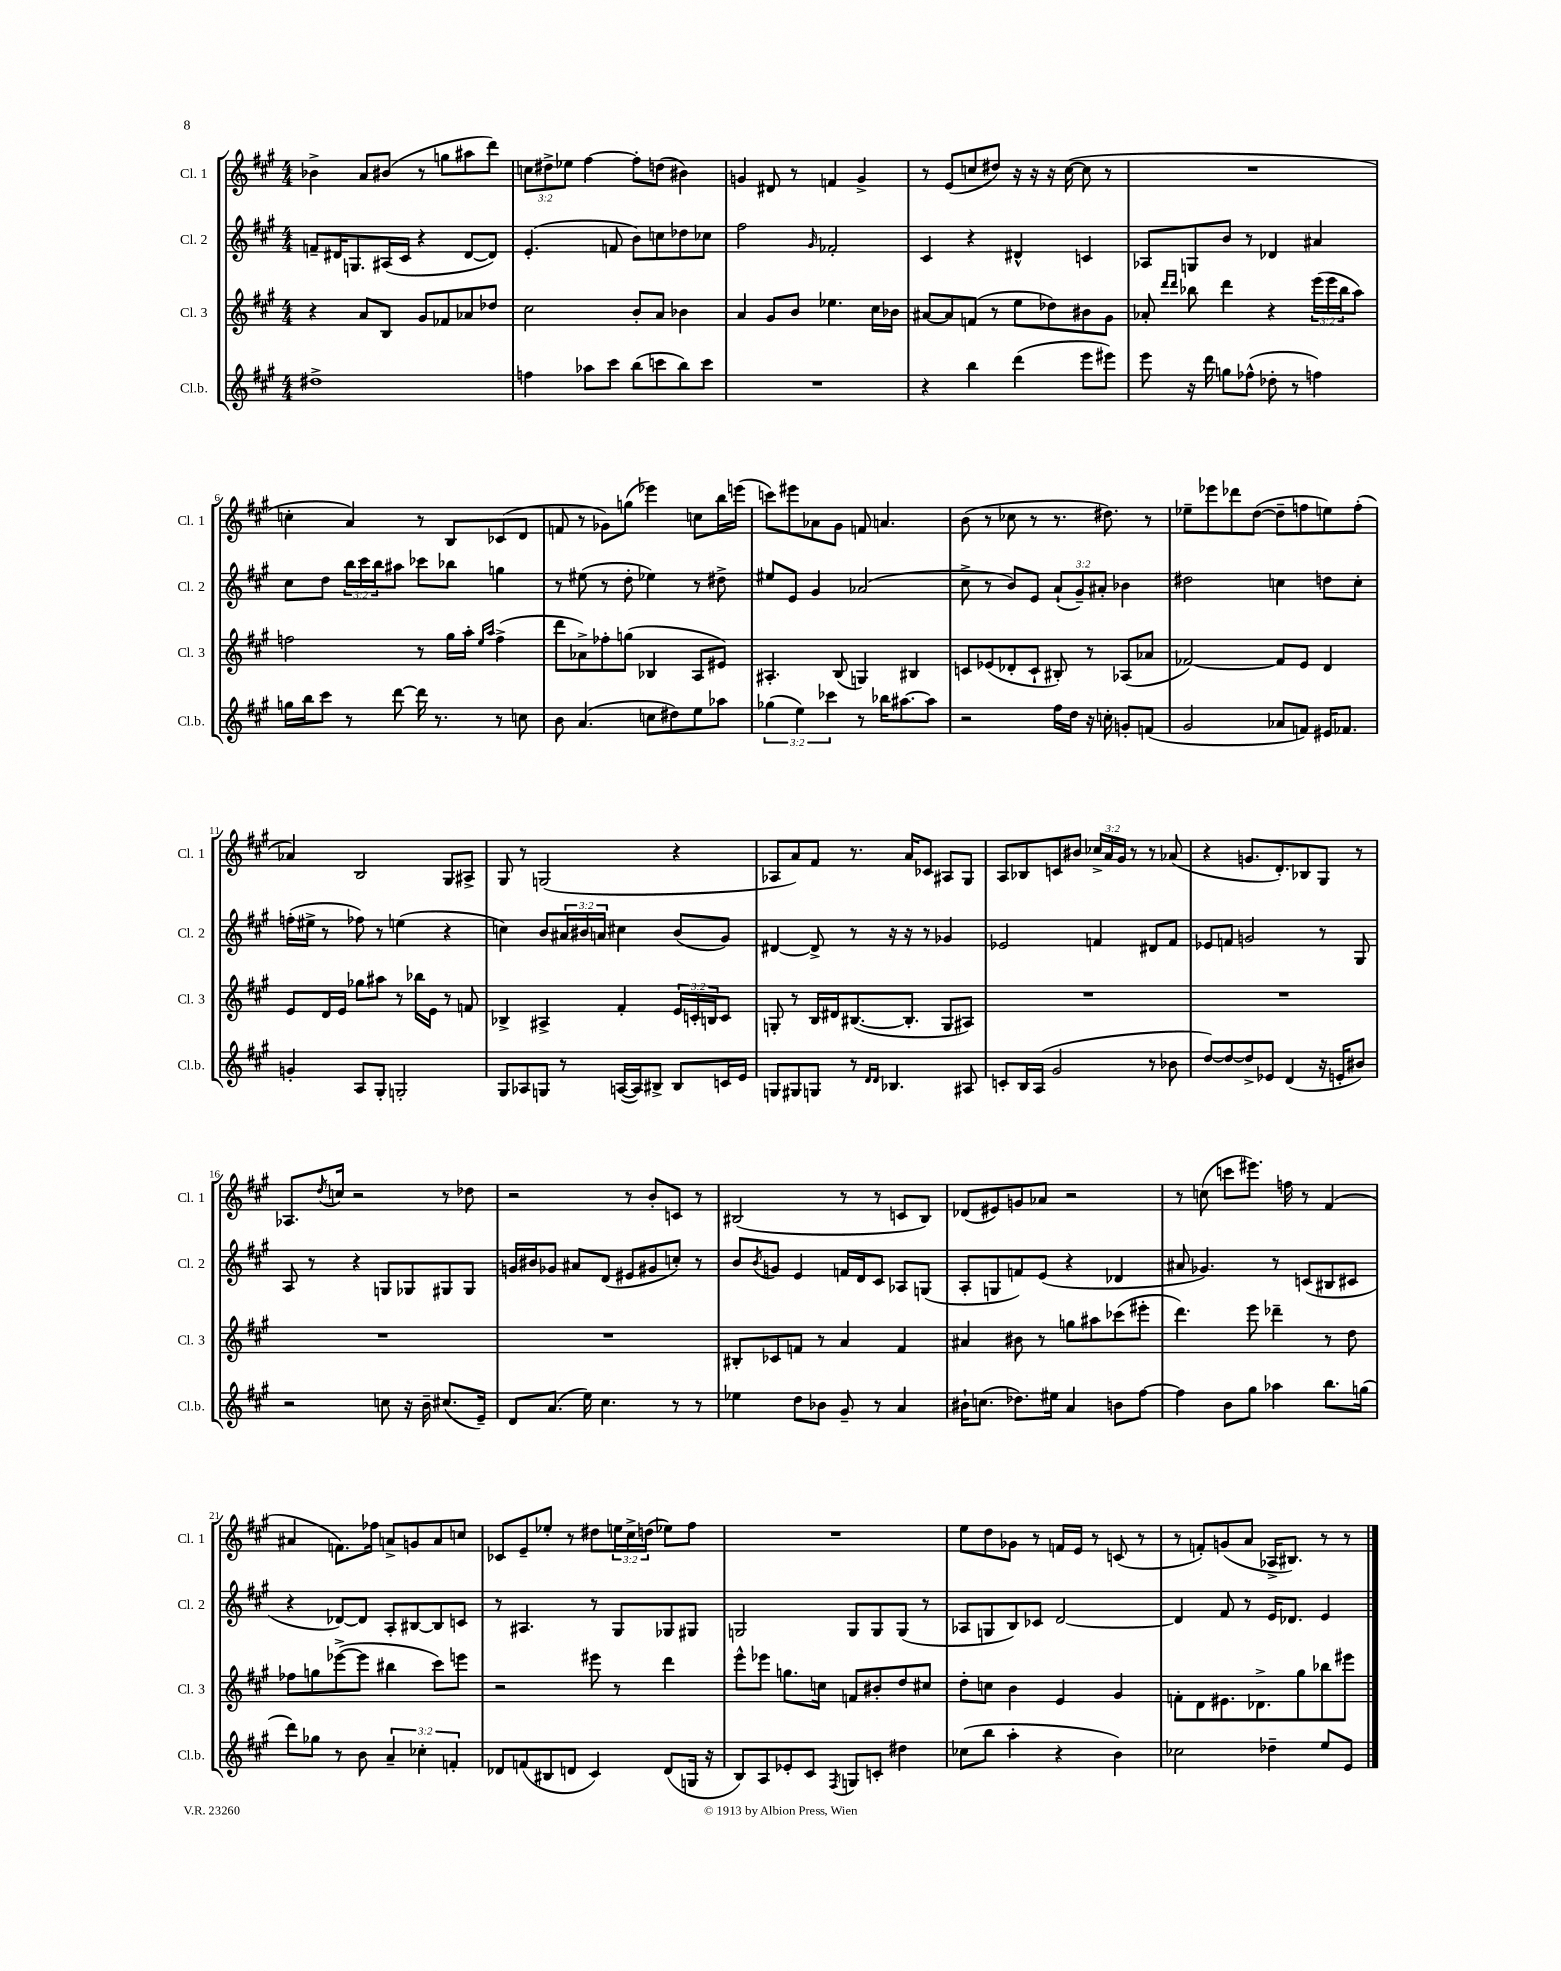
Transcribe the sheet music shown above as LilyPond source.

<<
\new StaffGroup <<
\new Staff = "s0" \with { instrumentName = "Cl. 1" shortInstrumentName = "Cl. 1" } {
    \clef treble \key a \major \numericTimeSignature \time 4/4 \override Staff.TupletNumber.text = #tuplet-number::calc-fraction-text
    bes'4-> a'8 bis'8( r8 g''8 ais''8 d'''8) |
    \tuplet 3/2 { c''8 dis''8-> ees''8 } fis''4~ fis''8-. d''8( bis'4) |
    g'4 dis'8 r8 f'4 g'4-> |
    r8 e'8( c''8 dis''8) r16 r16 r16 c''16~( c''8 r8 |
    R1 |
    c''4-. a'4) r8 b8 ces'8( d'8 |
    f'8 r8 ges'8) g''8( ees'''4) c''8 b''16 e'''16( |
    c'''8) eis'''8 aes'8 gis'8 f'8 a'4. |
    b'8( r8 ces''8 r8 r8. dis''8.) r8 |
    ees''8-- ees'''8 des'''8 d''8~( d''8-- f''8 e''8) f''8-.( |
    aes'4) b2 gis8 ais8-> |
    gis8 r8 g2( r4 |
    aes8 a'8) fis'8 r8. a'16 ces'8 ais8 gis8 |
    a8 bes8 c'8 bis'8 \tuplet 3/2 { ces''16-> a'16 gis'16 } r8 r8 aes'8( |
    r4 g'8. d'8.-.) bes8 gis8 r8 |
    aes8. \acciaccatura { d''8 } c''16 r2 r8 des''8 |
    r2 r8 b'8-. c'8 r8 |
    bis2( r8 r8 c'8 bis8) |
    des'8( eis'8) g'8 aes'8 r2 |
    r8 c''8( c'''8 eis'''8.) f''16 r8 fis'4( |
    ais'4 f'8.) fes''16 a'8-> g'8 a'8 c''8 |
    ces'8 e'8-- ees''8-. r8 dis''8 \tuplet 3/2 { e''16 cis''16-> d''16( } ees''8) fis''8 |
    R1 |
    e''8 d''8 ges'8 r8 f'16 e'16 r8 c'8( r8 |
    r8 f'8-.) g'8( a'8 aes16-> bis8.) r8 r8 \bar "|." |
}
\new Staff = "s1" \with { instrumentName = "Cl. 2" shortInstrumentName = "Cl. 2" } {
    \clef treble \key a \major \numericTimeSignature \time 4/4 \override Staff.TupletNumber.text = #tuplet-number::calc-fraction-text
    f'8-- dis'16 g8. ais16( cis'16 r4 dis'8~ dis'8) |
    e'4.-.( f'8 b'8) c''8 des''8 ces''8 |
    fis''2 \grace { gis'16 } fes'2-. |
    cis'4 r4 dis'4-^ c'4 |
    aes8 g8 b'8 r8 des'4 ais'4 |
    cis''8 d''8 \tuplet 3/2 { b''16 cis'''16 b''16 } ais''8 ces'''8 bes''8 g''4 |
    r8 eis''8( r8 d''8-. ees''4) r8 dis''8-> |
    eis''8 e'8 gis'4 aes'2( |
    cis''8-> r8 b'8) e'8 \tuplet 3/2 { a'8-!( gis'8--) ais'8-. } bes'4 |
    dis''2 c''4 d''8 c''8-. |
    f''16-.( eis''16-> r8 fes''8) r8 e''4( r4 |
    c''4) b'8 \tuplet 3/2 { ais'16 bis'16 a'16 } cis''4 bis'8( gis'8) |
    dis'4~ dis'8-> r8 r16 r16 r8 ges'4 |
    ees'2 f'4 dis'8 f'8 |
    ees'8 f'8 g'2 r8 gis8 |
    a8 r8 r4 g8 ges8 gis8 gis8 |
    g'16 bis'16 ges'8 ais'8 d'8( eis'8 gis'8 c''8-.) r8 |
    b'8 \acciaccatura { b'8 } g'8 e'4 f'16 d'16 cis'8 aes8 g8( |
    a8-. g8 f'8) e'8( r4 des'4 |
    ais'8 ges'4.) r8 c'8( bis8 cis'8 |
    r4 des'8~) des'8 a8-. bis8~ bis8 c'8 |
    r8 ais4. r8 gis8 ges8 gis8 |
    g2 g8 g8 g8( r8 |
    aes8 g8 b8) ces'8 d'2~ |
    d'4 fis'8 r8 e'16 des'8. e'4 \bar "|." |
}
\new Staff = "s2" \with { instrumentName = "Cl. 3" shortInstrumentName = "Cl. 3" } {
    \clef treble \key a \major \numericTimeSignature \time 4/4 \override Staff.TupletNumber.text = #tuplet-number::calc-fraction-text
    r4 a'8 b8 gis'8 fes'8 aes'8 des''8 |
    cis''2 b'8-. a'8 bes'4 |
    a'4 gis'8 b'8 ees''4. cis''16 bes'16 |
    ais'8~ ais'8 f'8( r8 e''8 des''8) bis'8 gis'8 |
    aes'8-. \grace { d'''16 d'''16 } bes''8 d'''4 r4 \tuplet 3/2 { e'''16( e'''16 bes''16 } a''8) |
    f''2 r8 gis''16 a''16-. \grace { e''16 a''16 } f''4->( |
    d'''8 aes'8->) fes''8-. g''8( bes4 a8 eis'8) |
    ais4.-. b8( g4) bis4 |
    c'8 ees'8( des'8-. c'8-! bis8-.) r8 aes8( aes'8 |
    fes'2~) fes'8 e'8 d'4 |
    e'8 d'16 e'16 ges''8 ais''8 r8 bes''16 e'16 r8 f'8 |
    bes4-> ais4-> fis'4-. \tuplet 3/2 { e'16 c'16-. b16 } c'8 |
    g8-. r8 b16 dis'16 bis8.~( bis8.-. g8 ais8) |
    R1 |
    R1 |
    R1 |
    R1 |
    bis8-. ces'8 f'8 r8 a'4 f'4 |
    ais'4 bis'8 r8 g''8 ais''8 ces'''8( eis'''8-. |
    d'''4.) e'''8 des'''4-- r8 d''8 |
    fes''8 g''8 ees'''8~->( ees'''8 bis''4 cis'''8) e'''8 |
    r2 eis'''8 r8 d'''4 |
    e'''8-^ ees'''8 g''8. c''16 f'8 bis'8-. d''8 cis''8 |
    d''8-. c''8 b'4 e'4 gis'4 |
    f'8-. d'8 eis'8. des'8.-> gis''8 bes''8 eis'''8 \bar "|." |
}
\new Staff = "s3" \with { instrumentName = "Cl.b." shortInstrumentName = "Cl.b." } {
    \clef treble \key a \major \numericTimeSignature \time 4/4 \override Staff.TupletNumber.text = #tuplet-number::calc-fraction-text
    dis''1-> |
    f''4 aes''8 cis'''8 b''8( c'''8 b''8) c'''8 |
    R1 |
    r4 b''4 d'''4( e'''8 eis'''8) |
    e'''8 r16 d'''16 g''8 fes''8-^( des''8-. r8 f''4) |
    g''16 b''16 cis'''8 r8 d'''8~ d'''16 r8. r8 c''8 |
    b'8 a'4.( c''8 dis''8) e''8 aes''8 |
    \tuplet 3/2 { ges''4( e''4) ces'''4 } r8 bes''16 ais''8.~ ais''8 |
    r2 fis''16 d''16 r16 c''16-. g'8-. f'8( |
    gis'2 aes'8 f'8) eis'16 fes'8. |
    g'4-. a8 gis8-. g2-. |
    gis8 aes8 g8 r8 a16~( a16) bis8-> bis8 c'16 e'16 |
    g8 gis8 g8 r8 \grace { d'16 d'16 } bes4. ais8 |
    c'8-. b16 a16( gis'2 r8 bes'8 |
    d''8~) d''8~ d''8-> ees'8 d'4( r16 e'16-. bis'8) |
    r2 c''8 r16 b'16-- cis''8.( e'16--) |
    d'8 a'8.( e''16) cis''4. r8 r8 |
    ees''4 d''8 bes'8 gis'8-- r8 a'4 |
    bis'16-! c''8.( des''8.) eis''16 a'4 b'8 fis''8~ |
    fis''4 b'8 gis''8 aes''4 b''8. g''16( |
    d'''8) ges''8 r8 b'8 \tuplet 3/2 { a'4-- ces''4-. f'4-. } |
    des'8 f'8( bis8 d'8 cis'4) d'8( g16 r16 |
    b8) a8 ees'8-. cis'8 \acciaccatura { fis8 } g8 c'8-. dis''4 |
    ces''8( b''8 a''4-. r4 b'4) |
    ces''2 des''4-- e''8 e'8 \bar "|." |
}
>>
>>
